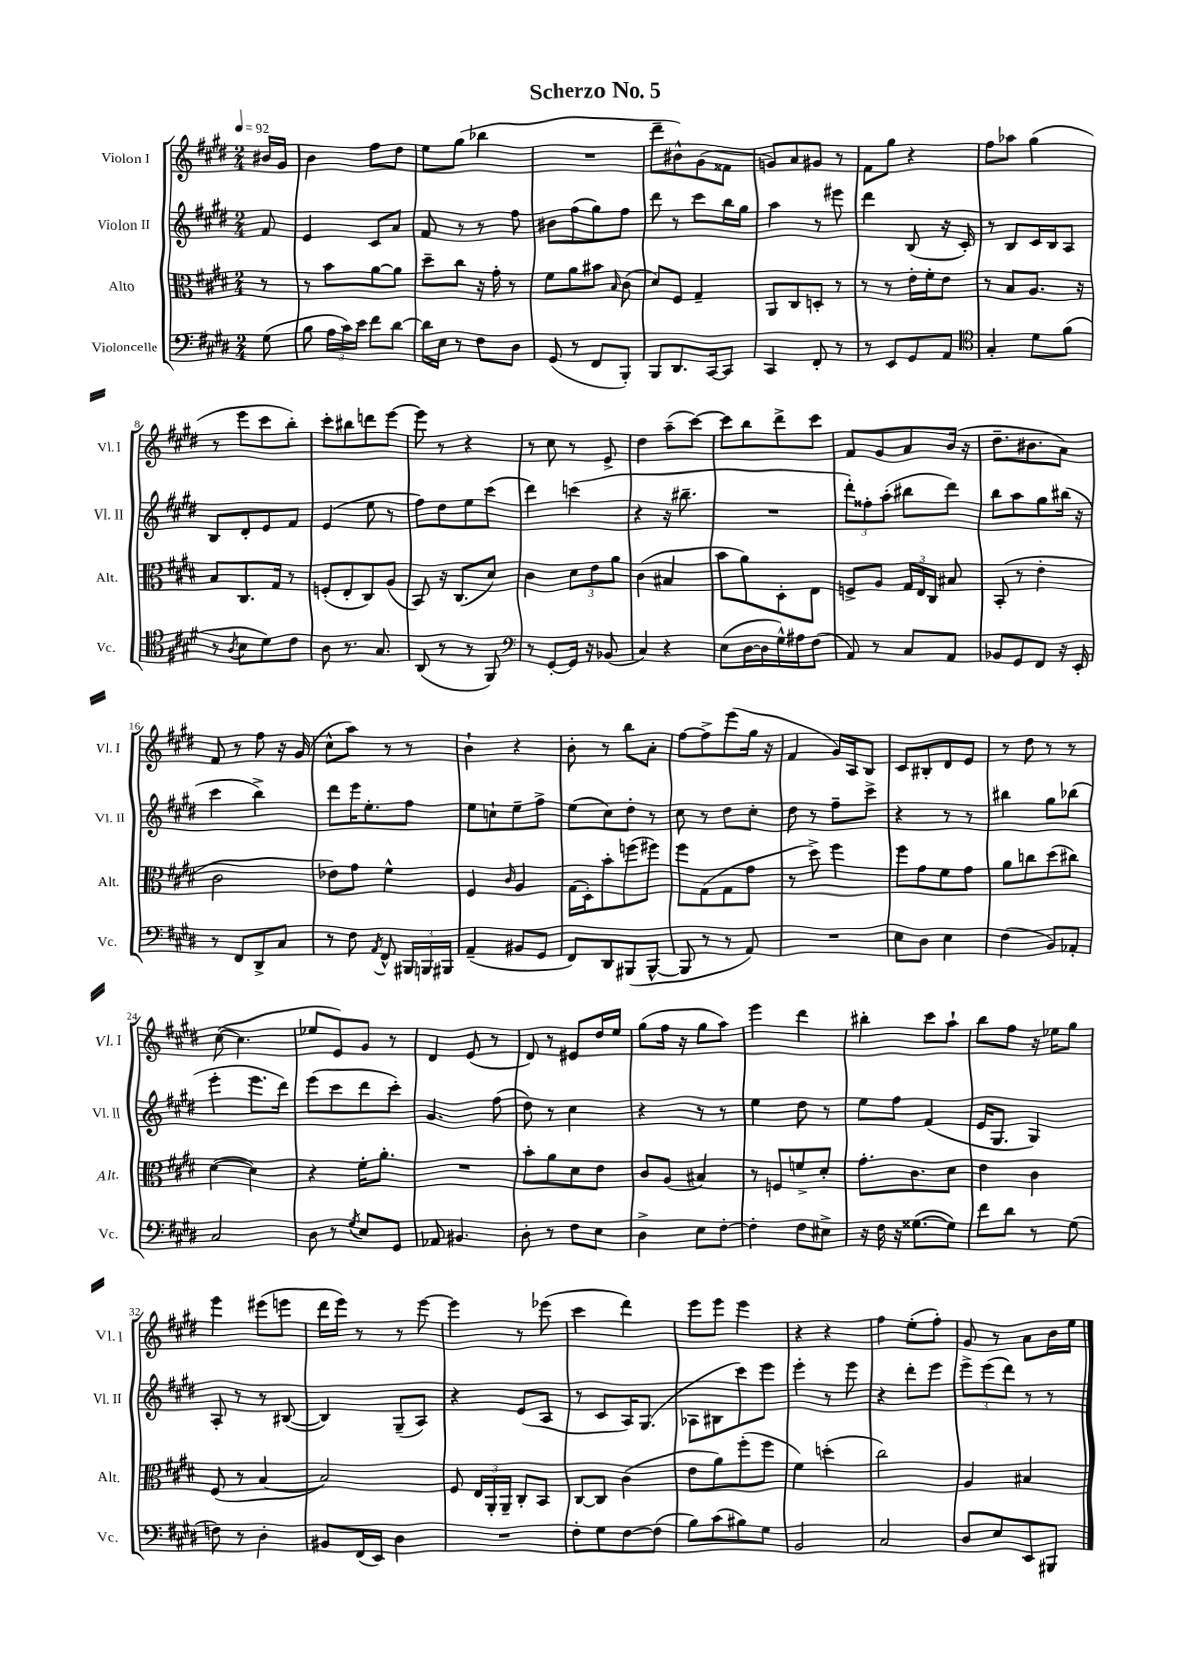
\header { title = "Scherzo No. 5" }
<<
\new StaffGroup <<
\new Staff = "s0" \with { instrumentName = "Violon I" shortInstrumentName = "Vl. I" } {
    \clef treble \key e \major \numericTimeSignature \time 2/4 \partial 8 \tempo 4 = 92
    \autoBeamOff bis'16[ gis'16] |
    b'4 fis''8[ dis''8] |
    e''8[ gis''8]( bes''4 |
    R2 |
    dis'''8[-- bis'8-^) gis'8( fisis'8] |
    g'8[) a'8 gis'8] r8 |
    fis'8[ gis''8] r4 |
    fis''8[ aes''8] gis''4( |
    r8 e'''8[ cis'''8 b''8]-.) |
    cis'''8[-. bis''8 d'''8 e'''8]~ |
    e'''8 r8 r4 |
    r8 cis''8 r8 e'8-> |
    dis''4 a''8[--( cis'''8]~) |
    cis'''8[ b''8 dis'''8-> cis'''8] |
    fis'8[ gis'8 a'8 b'16]( r16 |
    dis''8.[-- bis'8. a'8]) |
    fis'8 r8 fis''8 r16 gis'16( |
    cis''8[-^ a''8]) r8 r8 |
    b'4-! r4 |
    b'8-. r8 b''8[ a'8]-. |
    fis''8[~ fis''8-> e'''8( gis''16] r16 |
    fis'4 gis'16[) a16 b8] |
    cis'8[ bis8-. dis'8 e'8] |
    r8 dis''8 r8 r8 |
    cis''8~( cis''4. |
    ees''8[ e'8) gis'8] r8 |
    dis'4 e'8( r8 |
    dis'8) r8 eis'8[ dis''16 e''16] |
    gis''8[( fis''16] r16 gis''8[ a''8]) |
    e'''4 dis'''4 |
    bis''4-. cis'''8[ a''8]-! |
    b''8[ fis''8] r16 ees''16[ gis''8] |
    e'''4 eis'''8[( e'''8] |
    dis'''16[ e'''16]) r8 r8 e'''8~ |
    e'''4 r8 ees'''8( |
    cis'''4 dis'''4) |
    e'''8[ e'''8] e'''4 |
    r4 r4 |
    fis''4 e''8[-.( fis''8]-.) |
    gis'8 r8 a'8[ b'16 e''16] \bar "|." |
}
\new Staff = "s1" \with { instrumentName = "Violon II" shortInstrumentName = "Vl. II" } {
    \clef treble \key e \major \numericTimeSignature \time 2/4 \partial 8
    \autoBeamOff fis'8 |
    e'4 cis'8[ a'8] |
    fis'8 r8 r8 fis''8 |
    bis'8[ fis''8( gis''8) fis''8] |
    dis'''8 r8 cis'''8[ b''16 gis''16] |
    a''4 r8 eis'''8 |
    dis'''4 b8( r16 cis'16-.) |
    r8 b8[ cis'16 b16 a8] |
    b8[ dis'8-. e'8 fis'8] |
    e'4( e''8 r8 |
    fis''8[) dis''8 e''8 cis'''8]( |
    dis'''4) c'''4( |
    r4 r16 bis''8.-- |
    R2 |
    \tuplet 3/2 { dis'''8[-.) fisis''8-. a''8]-.( } bis''8[ dis'''8]) |
    b''8[ a''8 gis''8 bis''16]( r16 |
    cis'''4 b''4->) |
    dis'''8[ e'''16 e''8.-. fis''8] |
    e''8[ c''8-! e''8-- fis''8]-> |
    e''8[( cis''8) dis''8]-. r8 |
    cis''8 r8 dis''8[ cis''8]-. |
    dis''8 r8 fis''8[-- cis'''8]-> |
    r4 r8 r8 |
    bis''4 gis''8[ bes''8]( |
    e'''4-. e'''8.[ dis'''16]) |
    e'''8[( cis'''8 dis'''8 cis'''8]-.) |
    gis'4. fis''8( |
    dis''8) r8 cis''4 |
    r4 r8 r8 |
    e''4 dis''8 r8 |
    e''8[ fis''8] fis'4( |
    e'16[ gis8.] gis4) |
    a8-. r8 r8 bis8~( |
    bis4) gis8[--( a8]) |
    r4 e'8[( a8] |
    r8 cis'8[ a16) gis8.]( |
    aes8[ bis8 cis'''8) e'''8] |
    e'''4-. r8 e'''8 |
    r4 dis'''8[-. e'''8] |
    \tuplet 3/2 { e'''8[-> e'''8( dis'''8]) } r8 r8 \bar "|." |
}
\new Staff = "s2" \with { instrumentName = "Alto" shortInstrumentName = "Alt." } {
    \clef alto \key e \major \numericTimeSignature \time 2/4 \partial 8
    \autoBeamOff r8 |
    r8 b'8[ a'8~ a'8] |
    dis''8[-- cis''8] r16 gis'16-. r8 |
    fis'8[ a'8 bis'8] \grace { b16 } cis'8( |
    dis'8[) fis8] gis4-- |
    a,8[ cis8 d8]-. r8 |
    r8 r8 e'16[-. fis'16-. e'8] |
    r8 b8[ a8.] r16 |
    b8[ cis8. gis16] r8 |
    f8[-.( e8-. cis8) a8]( |
    b,8) r16 cis8.[( dis'8]) |
    cis'4 \tuplet 3/2 { dis'8[ e'8 a'8] } |
    cis'4( bis4 |
    b'8[ a'8) dis8-. e8] |
    f8[-> a8] \tuplet 3/2 { gis16[ e16 cis16] } bis8 |
    b,8-.( r8 e'4-. |
    cis'2 |
    ees'8[) gis'8] fis'4-^ |
    fis4 \grace { cis'16 } a4 |
    gis16[( dis16-.) b'8-. f''8( fis''8]) |
    fis''8[ gis8( gis8 gis'8] |
    r8 dis''8->) fis''4 |
    fis''8[ gis'8 fis'8 gis'8] |
    a'8[ c''8 dis''8( cis''8]) |
    dis'4~( dis'4) |
    r4 fis'16[-. a'8.]-. |
    R2 |
    b'8[-. a'8 dis'8 e'8] |
    cis'8[ a8]( bis4) |
    r8 f8[ f'8-> dis'8]-. |
    gis'8.[-. cis'8. dis'8] |
    e'4 cis'4 |
    fis8( r8 b4~ |
    b2) |
    fis8 \tuplet 3/2 { e16[ a,16-. a,16]-- } cis8[-. b,8] |
    cis8[~ cis8] cis'4( |
    e'8[ a'8) fis''8-.( fis''8] |
    fis'4) d''4-.( |
    cis''2) |
    a4 bis4 \bar "|." |
}
\new Staff = "s3" \with { instrumentName = "Violoncelle" shortInstrumentName = "Vc." } {
    \clef bass \key e \major \numericTimeSignature \time 2/4 \partial 8
    \autoBeamOff gis8( |
    b8 \tuplet 3/2 { a16[ cis'16) e'16] } fis'8[ dis'8]~ |
    dis'16[ e16] r8 fis8[ dis8] |
    gis,8( r8 fis,8[ b,,8]-.) |
    b,,8[ dis,8. cis,16~ cis,8] |
    cis,4 fis,8-. r8 |
    r8 e,8[ gis,8 a,8] |
    \clef tenor gis4-. dis'8[ fis'8]( |
    r8 \acciaccatura { a8 } b8[ dis'8) cis'8] |
    a8 r8. gis8. |
    a,8( r8 r8 fis,8) |
    \clef bass r8 gis,8[~-. gis,16] r16 bes,8( |
    cis4) r4 |
    e8[( dis16~ dis16 gis16-^) ais16 fis8]( |
    a,8) r8 cis8[ a,8] |
    bes,8[ gis,8 fis,8] r16 e,16-. |
    r8 fis,8[ dis,8-> cis8] |
    r8 fis8 \acciaccatura { a,8 } fis,8-^ \tuplet 3/2 { bis,,16[ b,,16 bis,,16] } |
    a,4--( bis,8[ gis,8] |
    fis,8[) dis,8 bis,,8( bis,,8]~-^ |
    bis,,8 r8 r8 a,8) |
    R2 |
    e8[ dis8] e4 |
    fis4( b,8[) aes,8]-. |
    cis2 |
    dis8 r8 \acciaccatura { gis8 } e8[ gis,8] |
    aes,8 bis,4. |
    dis8-. r8 fis8[ e8] |
    dis4-> e8[ fis8]~-. |
    fis4-. fis8[ eis8]-> |
    r16 fis16 r16 gisis8.[~( gisis8]) |
    fis'8[ dis'8] r8 gis8( |
    f8) r8 dis4-. |
    bis,8[ fis,16( e,16]) dis4 |
    R2 |
    fis8[-. gis8 fis8~ fis8]( |
    b8[) cis'8( bis8) gis8] |
    b,2 |
    cis2 |
    dis8[ e8 e,8 bis,,8] \bar "|." |
}
>>
>>
